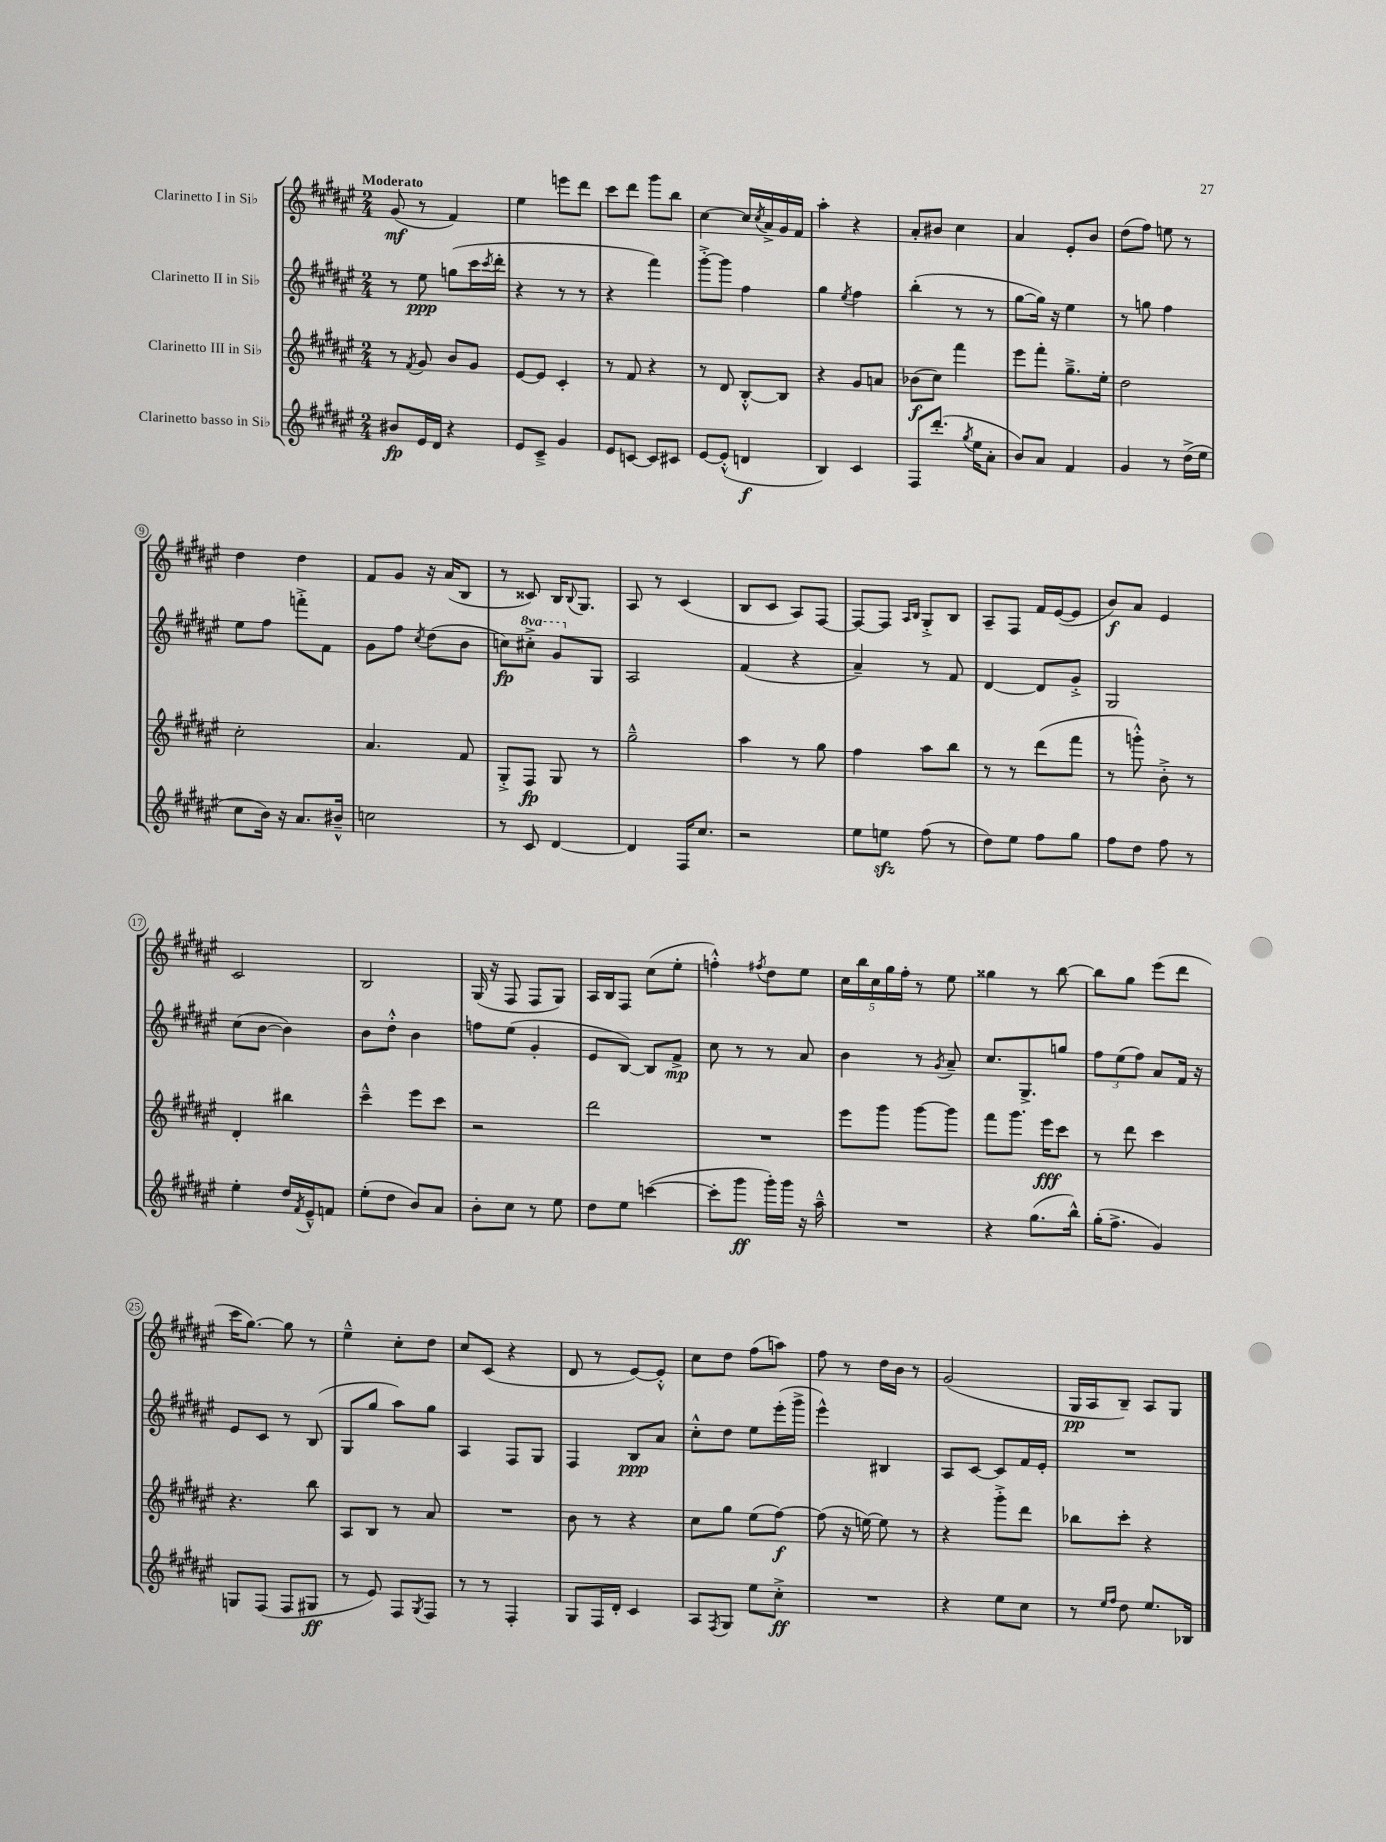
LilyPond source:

<<
\new StaffGroup <<
\new Staff = "s0" \with { instrumentName = "Clarinetto I in Sib" } {
    \clef treble \key fis \major \numericTimeSignature \time 2/4 \tempo "Moderato"
    gis'8\mf( r8 fis'4) |
    eis''4 e'''8 dis'''8 |
    cis'''8 dis'''8 gis'''8 b''8 |
    cis''4~ cis''16 \acciaccatura { cis''8 } ais'16-> gis'16 fis'16 |
    ais''4-. r4 |
    ais'8-. bis'8 cis''4 |
    ais'4 eis'8-. b'8 |
    dis''8( fis''8) e''8 r8 |
    dis''4 dis''4 |
    fis'8 gis'8 r16 ais'16( b8 |
    r8 cisis'8) b16 \appoggiatura { b8 } gis8. |
    ais8 r8 cis'4( |
    b8 cis'8 ais8) fis8~ |
    fis8~ fis8 \grace { ais16 b16 } gis8-.-> b8 |
    ais8-- fis8 fis'16 eis'16~( eis'8 |
    b'8\f) ais'8 eis'4 |
    cis'2 |
    b2 |
    gis16( r16 fis8 fis8 gis8) |
    ais16 b16 fis8 cis''8( eis''8-. |
    f''4-.-^) \acciaccatura { fis''8 } dis''8 eis''8 |
    \tuplet 5/4 { cis''16 b''16 cis''16 gis''16 fis''16-. } r8 eis''8 |
    gisis''4 r8 b''8~ |
    b''8 gis''8 eis'''8( dis'''8 |
    cis'''16 gis''8.~) gis''8 r8 |
    eis''4---^ cis''8-. dis''8 |
    cis''8 cis'8( r4 |
    dis'8 r8 eis'8~) eis'8-.-^ |
    cis''8 dis''8 fis''8( a''8) |
    fis''8 r8 dis''16 b'16 r8 |
    gis'2( |
    gis16\pp ais16 b8--) ais8 gis8 \bar "|." |
}
\new Staff = "s1" \with { instrumentName = "Clarinetto II in Sib" } {
    \clef treble \key fis \major \numericTimeSignature \time 2/4 \set Staff.ottavationMarkups = #ottavation-simple-ordinals
    r8 eis''8\ppp g''8( cis'''16 \acciaccatura { cis'''8 } dis'''16-. |
    r4 r8 r8 |
    r4 fis'''4) |
    gis'''8~-.-> gis'''8 fis''4 |
    gis''4 \acciaccatura { eis''8 } fis''4 |
    b''4-.( r8 r8 |
    gis''8~ gis''16) r16 eis''4 |
    r8 g''8 fis''4 |
    eis''8 fis''8 f'''8-.-> fis'8 |
    gis'8 fis''8 \acciaccatura { cis''8 } dis''8( b'8 |
    c''8\fp) \ottava #1 cis'''!8-.-> gis''8 \ottava #0 gis8 |
    ais2 |
    fis'4( r4 |
    ais'4--) r8 fis'8 |
    dis'4~ dis'8 gis'8-.-> |
    gis2 |
    cis''8( b'8~ b'4) |
    b'8 dis''8-.-^ b'4 |
    f''8 eis''8( gis'4-. |
    eis'8 b8~) b8 fis'8->\mp |
    cis''8 r8 r8 ais'8 |
    b'4 r8 \acciaccatura { gis'8 } ais'8-- |
    cis''8. gis8.-> g''8 |
    \tuplet 3/2 { fis''8 eis''8( fis''8) } ais'8 fis'16 r16 |
    eis'8 cis'8 r8 b8( |
    gis8 gis''8 ais''8) gis''8 |
    ais4 fis8 gis8 |
    fis4 b8\ppp ais'8 |
    cis''8-.-^ dis''8 eis''8 eis'''16-.( gis'''16-> |
    eis'''4-^) bis4 |
    ais8 cis'8~ cis'8 fis'16 eis'16-. |
    R2 \bar "|." |
}
\new Staff = "s2" \with { instrumentName = "Clarinetto III in Sib" } {
    \clef treble \key fis \major \numericTimeSignature \time 2/4
    r8 \acciaccatura { fis'8 } gis'8 b'8 gis'8 |
    eis'8~ eis'8 cis'4-. |
    r8 fis'8 r4 |
    r8 dis'8 b8~-.-^ b8 |
    r4 gis'8 a'8 |
    bes'8\f( cis''8) fis'''4 |
    eis'''8 fis'''8-. gis''8.---> eis''16-. |
    dis''2 |
    cis''2-. |
    ais'4. fis'8 |
    gis8-.-> fis8\fp gis8 r8 |
    gis''2---^ |
    ais''4 r8 gis''8 |
    fis''4 ais''8 b''8 |
    r8 r8 dis'''8( fis'''8 |
    r8 g'''8-.-^) b'8-.-> r8 |
    dis'4-. bis''4 |
    cis'''4---^ eis'''8 cis'''8 |
    r2 |
    dis'''2 |
    R2 |
    eis'''8 gis'''8 gis'''8~ gis'''8 |
    fis'''8 gis'''8. eis'''16\fff cis'''8 |
    r8 dis'''8 cis'''4 |
    r4. b''8 |
    ais8 b8 r8 ais'8 |
    R2 |
    b'8 r8 r4 |
    cis''8 gis''8 eis''8( fis''8~\f) |
    fis''8( r16 e''16~) e''8 r8 |
    r4 gis'''8-.-> dis'''8 |
    bes''8 cis'''8-. r4 \bar "|." |
}
\new Staff = "s3" \with { instrumentName = "Clarinetto basso in Sib" } {
    \clef treble \key fis \major \numericTimeSignature \time 2/4
    bis'8\fp eis'16 dis'16 r4 |
    eis'8 cis'8---> gis'4 |
    eis'8 c'8~ c'8 cis'8 |
    eis'8~ eis'8-.-^( d'4\f |
    b4) cis'4 |
    fis8 dis'''8.-.( \acciaccatura { gis''8 } eis''16 ais'8-. |
    b'8) ais'8 fis'4 |
    gis'4 r8 dis''16->( eis''16 |
    cis''8 b'16) r16 ais'8. bis'16---^ |
    c''2 |
    r8 cis'8 dis'4~ |
    dis'4 fis16 cis''8. |
    r2 |
    eis''8 e''8\sfz fis''8( r8 |
    dis''8) eis''8 fis''8 gis''8 |
    fis''8 dis''8 fis''8 r8 |
    eis''4-. dis''16 \acciaccatura { fis'8 } eis'16---^ f'8 |
    eis''8-.( dis''8 b'8) ais'8 |
    b'8-. cis''8 r8 eis''8 |
    dis''8 eis''8 c'''4~( |
    c'''8-. gis'''8\ff gis'''16-.) gis'''16 r16 ais''16---^ |
    R2 |
    r4 gis''8.( b''16-^) |
    gis''16-.( fis''8.-> gis'4) |
    g8 fis8( fis8 gis8\ff |
    r8 eis'8) fis8 \acciaccatura { gis8 } fis8 |
    r8 r8 fis4-. |
    gis8 fis16 dis'16-. cis'4 |
    ais8 \acciaccatura { fis8 } gis8 eis''8 cis''8-.->\ff |
    R2 |
    r4 eis''8 cis''8 |
    r8 \grace { eis''16 fis''16 } dis''8 eis''8. bes16 \bar "|." |
}
>>
>>
\layout { \context { \Score \override BarNumber.stencil = #(make-stencil-circler 0.1 0.3 ly:text-interface::print) } }
